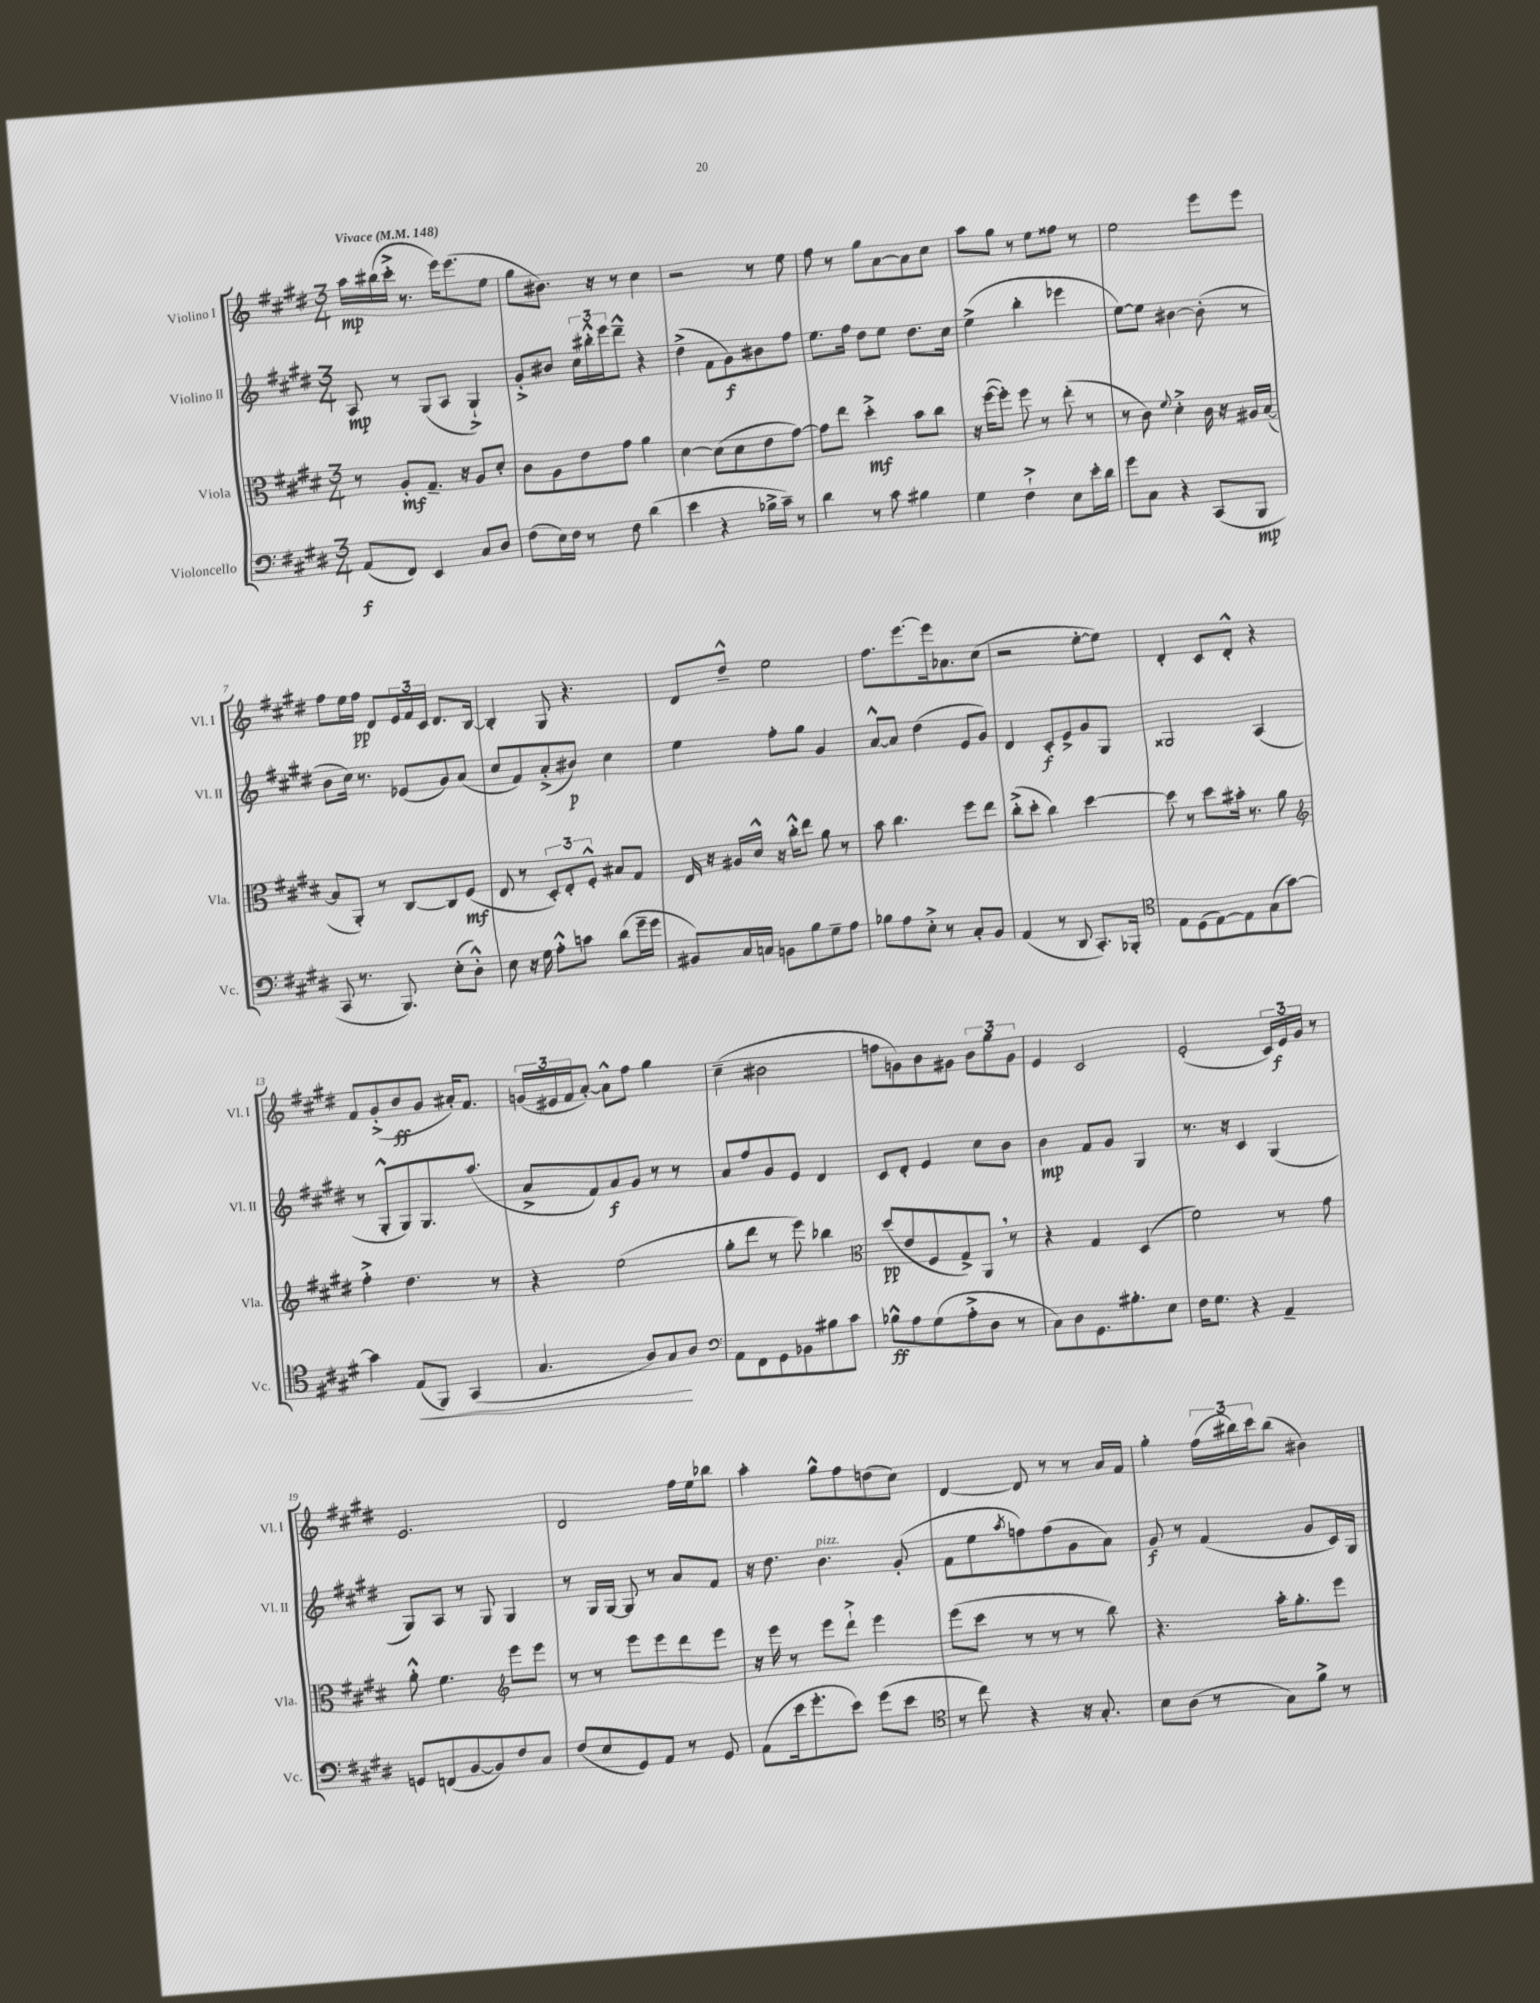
<<
\new StaffGroup <<
\new Staff = "s0" \with { instrumentName = "Violino I" shortInstrumentName = "Vl. I" } {
    \clef treble \key e \major \numericTimeSignature \time 3/4 \tempo "Vivace" 4 = 148
    a''16\mp bis''16( cis'''16-.-> r8. e'''16) e'''8.( e''8 |
    gis''8 bis'8.) r16 r8 cis''4 |
    r2 r8 e''8 |
    fis''8 r8 gis''8 a'8~ a'8 cis''8 |
    a''8 gis''8 r8 e''8 fisis''8 r8 |
    e''2 e'''8 e'''8 |
    fis''8 e''16 fis''16\pp dis'8 \tuplet 3/2 { e'16 fis'16 cis'16 } dis'8. b16~ |
    b4-. gis8 r4. |
    dis'8 dis''8---^ e''2 |
    fis''8. e'''8.~ e'''16 aes'8. cis''8( |
    r2 e''8~-. e''8) |
    dis'4-. cis'8 dis'8-.-^ r4 |
    fis'8 gis'8-.->( b'8\ff gis'8 ais'16-.) fis'8. |
    \tuplet 3/2 { g'16( eis'16 fis'16 } a'8~-.) a'8-^ fis''8 gis''4 |
    cis''4--( bis'2 |
    f''8 g'8) b'8 gis'8 \tuplet 3/2 { b'8 gis''8 gis'8 } |
    e'4 cis'2 |
    e'2-.( \tuplet 3/2 { cis'16) e'16\f gis'16 } r8 |
    e'2. |
    dis'2 fis''16 e''16 bes''8 |
    a''4-. gis''8-^ fis''8 d''8( cis''8) |
    dis'4~ dis'8 r8 r8 a'16 fis'16 |
    gis''4-. \tuplet 3/2 { fis''16( bis''16) cis'''16 } bis''8( bis'4) \bar "|." |
}
\new Staff = "s1" \with { instrumentName = "Violino II" shortInstrumentName = "Vl. II" } {
    \clef treble \key e \major \numericTimeSignature \time 3/4
    a8\mp r8 gis8( a8 gis4-!->) |
    gis'8-.-> bis'8 \tuplet 3/2 { cis''16 bis''16-.-^ e'''16 } dis'''8---^ r4 |
    dis''4->( fis'8 gis'8\f) bis'8 fis''8 |
    e''8. fis''16 dis''8 e''8 dis''8. cis''16 |
    e''4->( b''4-. ees'''4 |
    e''8~) e''8 bis'4~ bis'8-.( r8 |
    b'8 cis''16) r8. ees'8( gis'8) a'8( |
    cis''8 fis'8) a'8-.->( bis'8\p) cis''4 |
    e''4 fis''8-. gis''8 gis'4 |
    a'8~-^ a'8 dis''4( e'8 gis'8) |
    dis'4 cis'8-.\f e'8-> gis'8 gis8 |
    gisis2 a4( |
    r8 gis8-.-^ gis8) gis8. a''8.( |
    a'8-> fis'8) a'8\f gis'8 r8 r8 |
    a'8 fis''8 gis'8 e'8 dis'4 |
    cis'8 dis'8-. e'4 cis''8 b'8 |
    b'4\mp fis'8 gis'8 gis4 |
    r8. r16 cis'4 gis4( |
    gis8) a8 r8 gis8 gis4 |
    r8 gis16 gis16~ gis8 r8 a'8 fis'8 |
    r16 dis''8. b'4.^\markup { \italic "pizz." } gis'8-.( |
    fis'8 e''8 \acciaccatura { a''8 } f''8) f''8( gis'8 a'8) |
    gis'8\f r8 fis'4( gis'8 cis'16) gis16 \bar "|." |
}
\new Staff = "s2" \with { instrumentName = "Viola" shortInstrumentName = "Vla." } {
    \clef alto \key e \major \numericTimeSignature \time 3/4
    r8 a8-.\mf gis8.-- r16 a8 dis'8-. |
    cis'8 a8 e'8 gis'8 a'4 |
    dis'4~ dis'8( dis'8 e'8 gis'8~) |
    gis'8 e''8 dis''4-.->\mf b'8 cis''8 |
    r16 fis''16~( fis''8-.) fis''8 r8 e''8-.( r8 |
    r8 cis'8) \appoggiatura { fis'8 } dis'4-.-> cis'16 r16 ais16 b16~( |
    b8 a,8-.) r8 cis8~ cis8 fis8\mf( |
    e8 r8 \tuplet 3/2 { dis8-.) e8-. fis8-.-^ } bis8 gis8 |
    e16 r16 ais16 dis'16-^ r16 cis''16-.-^ e''8 a'8 r8 |
    b'8 cis''4. fis''8 e''8 |
    cis''8-.->( dis''8-. cis''4) dis''4~ |
    dis''8 r8 dis''8 bis'16-. r8. a'8 |
    \clef treble fis''4-.-> dis''4. r8 |
    r4 e''2( |
    gis''8-. dis'''8 r8 e'''8) bes''4 |
    \clef alto dis''8\pp( e'8 fis8 gis8->) a,8 \breathe r8 |
    r4 gis4 dis4( |
    fis'2) r8 gis'8 |
    a'8-.-^ fis'4. \clef treble e'''8 e'''8 |
    r8 r8 e'''8 e'''8 dis'''8 e'''8 |
    r16 e'''16 r8 e'''8 dis'''8-!-> e'''4 |
    e'''8( cis'''8 r8 r8 r8 b''8) |
    r4. a''16-. gis''8.-. e'''8 \bar "|." |
}
\new Staff = "s3" \with { instrumentName = "Violoncello" shortInstrumentName = "Vc." } {
    \clef bass \key e \major \numericTimeSignature \time 3/4
    a,8\f( fis,8) e,4 cis8 dis8 |
    fis8( e16) fis16 r8 fis8 dis'4( |
    e'4 r4 bes16-> cis'16--) r8 |
    dis'4 r8 cis'8 bis4 |
    gis4 fis4-!-> e8 e'16-. dis'16 |
    gis'8 cis8 r4 cis,8( b,,8\mp |
    cis,8 r8. b,,8.) e8-.( dis8-.-^) |
    e8 r16 gis16 a8-.-^ c'8 dis'8( gis'16-- gis'16 |
    bis,8) cis16 c16 b,8 b8 gis8-- a8 |
    bes8 a8 e8-.-> r8 cis8-. b,8 |
    a,4( r8 dis,8 cis,8.-.) bes,,16-. |
    \clef tenor e8 dis8( e8~) e8 gis8( gis'8~) |
    gis'4 e8\<( fis,8) gis,4( |
    gis4. a8) gis8\! a8 |
    \clef bass a,8 fis,8 gis,8 bes,8 bis8 cis'8 |
    bes8-^\ff a8 gis8( a8-.-> dis8 r8 |
    cis8) dis8 gis,8. bis8.-. e8 |
    fis16 gis8. r4 a,4-- |
    g,8 f,8( b,8~ b,8) fis8 cis8 |
    fis8( e8 gis,8) a,8 r8 gis,8 |
    a,8( e'16 gis'8.-. e'8) gis'8( e'8 |
    \clef tenor r8 cis''8) r4 r16 gis8.-. |
    b8 a8( r8 gis8) fis'8-> r8 \bar "|." |
}
>>
>>
